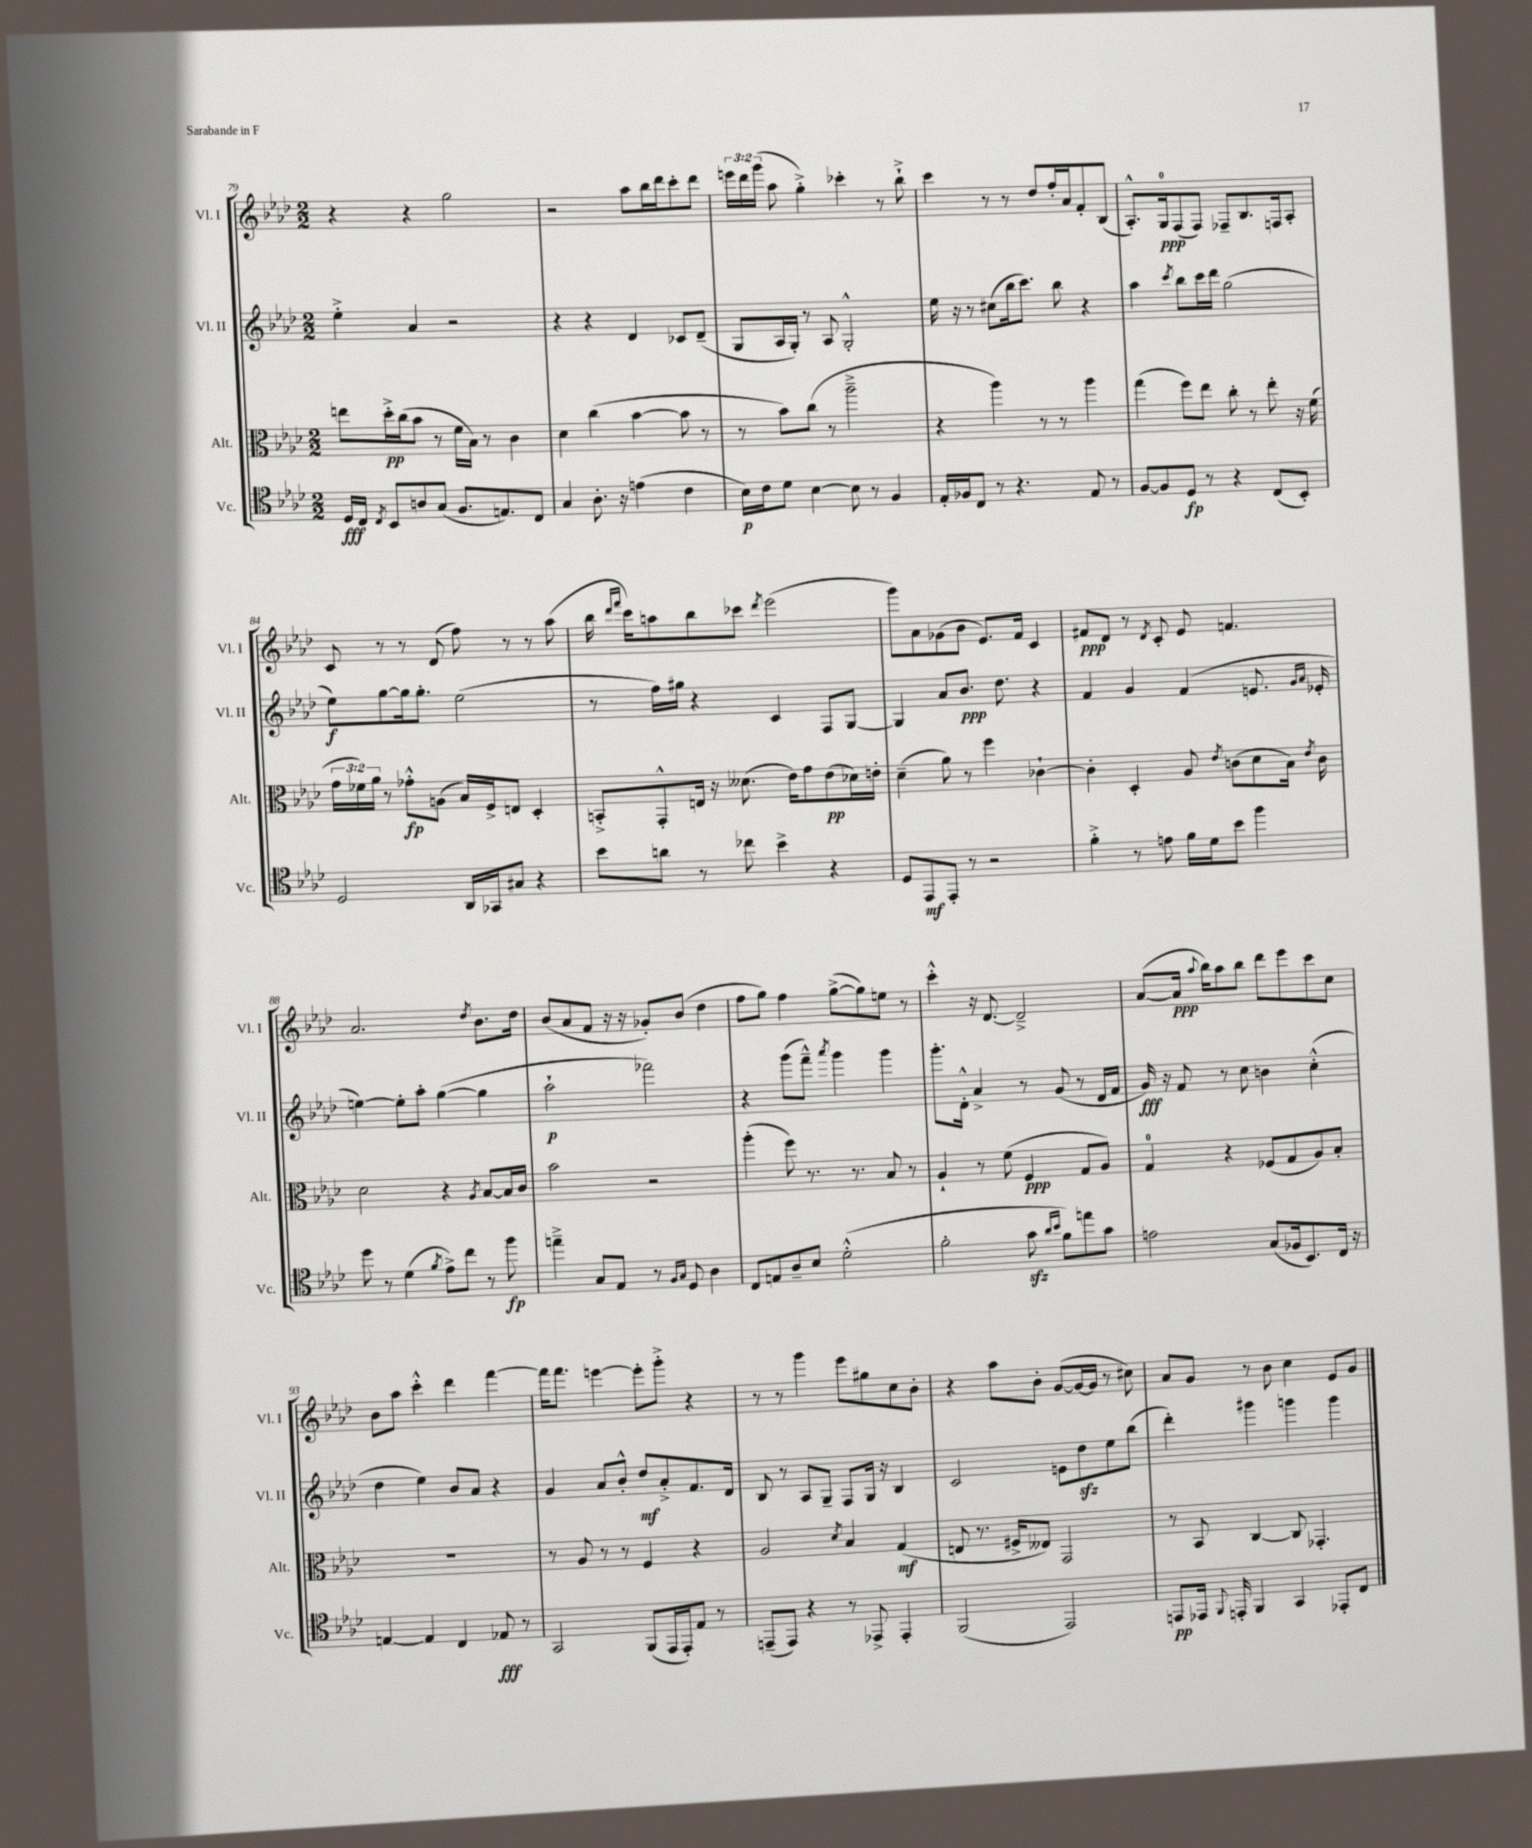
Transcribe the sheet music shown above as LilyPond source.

<<
\new StaffGroup <<
\new Staff = "s0" \with { instrumentName = "Vl. I" shortInstrumentName = "Vl. I" } {
    \clef treble \key aes \major \numericTimeSignature \time 2/2 \override Staff.TupletNumber.text = #tuplet-number::calc-fraction-text
    \autoBeamOff r4 r4 g''2 |
    r2 aes''8[ bes''16 des'''16 c'''8-. des'''8] |
    \tuplet 3/2 { e'''16[ des'''16 g'''16]( } aes''8 g''4-.->) ces'''4-. r8 bes''8-!-> |
    c'''4 r8 r8 des''8[ f''16-. aes'16 f'8-. bes8]( |
    aes8.[-.-^) g16-0\ppp f8( f8]) fes8[-- bes8. f16 aes8]-. |
    c'8 r8 r8 des'8( f''8) r8 r8 aes''8( |
    bes''16 \grace { des'''16[ f'''16] } c'''16[) a''8 bes''8 ces'''8] \acciaccatura { des'''8 } ees'''2( |
    g'''8[) aes'8 ges'8( bes'8] ees'8.[) f'16] c'4 |
    fis'8[\ppp des'8] r8 \acciaccatura { des'8 } c'8-. ees'8 f'4. |
    aes'2. \acciaccatura { des''8 } bes'8.[ des''16] |
    bes'8[( aes'8 f'8] r16 r16 ges'8[-.) bes'8]( des''4 |
    f''8[ g''8]) f''4 g''8[~->( g''8) e''8] r8 |
    c'''4-.-^ r16 des'8.~ des'2---> |
    aes'8[~( aes'16]\ppp \appoggiatura { aes''8 } bes''16[) aes''8 bes''8] des'''8[ ees'''8 c'''8 c''8] |
    bes'8[ aes''8] c'''4-.-^ des'''4 f'''4~ |
    f'''16[ f'''8.] e'''4~ e'''8[-. g'''8]-.-> r4 |
    r8 r8 g'''4 ees'''8[ gis''8 c''8 bes'8]-. |
    r4 aes''8[ bes'8]-. g'8[~( g'16~ g'16] r8 cis''8) |
    aes'8[ g'8] r8 bes'8 c''4 ees'8[ g'8] \bar "|." |
}
\new Staff = "s1" \with { instrumentName = "Vl. II" shortInstrumentName = "Vl. II" } {
    \clef treble \key aes \major \numericTimeSignature \time 2/2
    \autoBeamOff ees''4-.-> aes'4 r2 |
    r4 r4 des'4 ces'8[ des'8]--( |
    g8[ aes16 g16]-.) r8 aes8 g2-.-^ |
    ees''16 r16 r8 cis''8[( bes''16 c'''8.]) bes''8 r4 |
    aes''4 \acciaccatura { c'''8 } bes''8[ c'''16 des'''16] g''2( |
    ees''8[\f) g''8~ g''16 g''8.]-. ees''2( |
    r8 f''16[) gis''16] r4 c'4 f8[ g8]~ |
    g4 aes'8[ bes'8.]\ppp des''8. r4 |
    f'4 g'4 f'4( e'8. \grace { g'16[ aes'16] } ees'16-. |
    e''4~) e''8[-. aes''8]-. g''4~( g''4 |
    aes''2-!\p fes'''2) |
    r4 g'''8[( f'''8]---^) \acciaccatura { aes'''8 } g'''4 g'''4 |
    g'''8.[-. des'16]-.-^ aes'4-> r8 g'8( r8 des'16[ f'16] |
    g'16\fff) r16 f'8 r8 c''8 b'4 c''4-.-^( |
    des''4 ees''4) bes'8[ aes'8] r4 |
    g'4 aes'8[ bes'8]-.-^ des''8[\mf aes'8-.-> f'8. des'16] |
    bes8 r8 aes8[ g8]-- f8[ g16] r16 bes4 |
    c'2 e'8[ des''8\sfz ees''8 bes''8]( |
    des'''4-.) gis'''4 g'''4 g'''4 \bar "|." |
}
\new Staff = "s2" \with { instrumentName = "Alt." shortInstrumentName = "Alt." } {
    \clef alto \key aes \major \numericTimeSignature \time 2/2 \override Staff.TupletNumber.text = #tuplet-number::calc-fraction-text
    \autoBeamOff e''8[ des''16-.->\pp c''16( bes'8] r8 f'16[ bes16]) r8 c'4 |
    des'4 c''4( bes'4~ bes'8 r8 |
    r8 bes'8[) c''8]( r8 aes''2---> |
    r4 aes''4) r8 r8 aes''4 |
    g''4( f''8[) ees''8] c''8-. r8 ees''8-. r16 f'16( |
    \tuplet 3/2 { g'16[ fes'16) aes'16] } r8 ges'8[-.-^\fp a8]( bes16[) f16-> e8] des4-. |
    b,8[-.-> g,8-.-^ e16] r16 deses'8.( ees'16[) g'8 ees'8\pp( des'16) e'16]-. |
    des'4--( aes'8) r8 f''4 ces'4~-! |
    ces'4-. des4-. aes8 \acciaccatura { ees'8 } c'8[( des'8 bes16]) \acciaccatura { ees'8 } c'16 |
    des'2 r4 \acciaccatura { aes8 } bes8[~ bes16 c'16] |
    bes'2 r2 |
    aes''4-.( f''8) r8. r8. bes8 r8 |
    aes4-! r8 f'8( f4\ppp g8[ aes8]) |
    g4-0 r4 fes8[( g8 aes8) bes8]-. |
    R1 |
    r8 aes8 r8 r8 f4 r4 |
    aes2 \acciaccatura { des'8 } bes4 g4\mf( |
    e8 r8. fis16[-> eeses8]) g,2 |
    r8 bes,8 c4~ c8 ges,4.-. \bar "|." |
}
\new Staff = "s3" \with { instrumentName = "Vc." shortInstrumentName = "Vc." } {
    \clef tenor \key aes \major \numericTimeSignature \time 2/2
    \autoBeamOff des16[\fff c16] \acciaccatura { c8 } bes,8[ a8 g8]( f8.[ e8.) c8] |
    g4 aes8.-. r16 e'4( c'4 |
    bes16[\p) c'16 des'8] bes4~ bes8 r8 f4 |
    ees16[-. fes16 c8] r8 r4. ees8 r8 |
    f8[~ f8 des8]\fp r8 r4 c8[( bes,8]-.) |
    des2 aes,16[ ges,16 gis8] r4 |
    bes'8[ a'8] r8 ces''8 bes'4-> r4 |
    des8[ ees,8\mf ees,8]-. r8 r2 |
    f'4-.-> r8 e'8 f'16[ des'16 bes'8] f''4 |
    des''8 r8 des'4( \acciaccatura { f'8 } ees'8[->) c''8] r8 f''8\fp |
    e''4---> g8[ ees8] r8 \grace { f16[ g16] } des8 aes4 |
    c8[ e8 aes8-- bes8] des'2-.-^( |
    f'2-. g'8\sfz \grace { aes'16[ bes'16] } f'8[) e''8 g'8] |
    e'2 g8[( fes16 bes,8.) c16] r16 |
    e4~ e4 c4 ees8\fff r8 |
    g,2 f,8[( ees,16 ees,16-.) ees8] r8 |
    e,8[--( e,8]) r4 r8 ees,8-> ees,4-. |
    f,2( ees,2) |
    e,8[\pp ees,16] \appoggiatura { f,8 } e,16-. f,4 g,4 ees,8[-. c8] \bar "|." |
}
>>
>>
\layout { \context { \Score currentBarNumber = #79 } }
